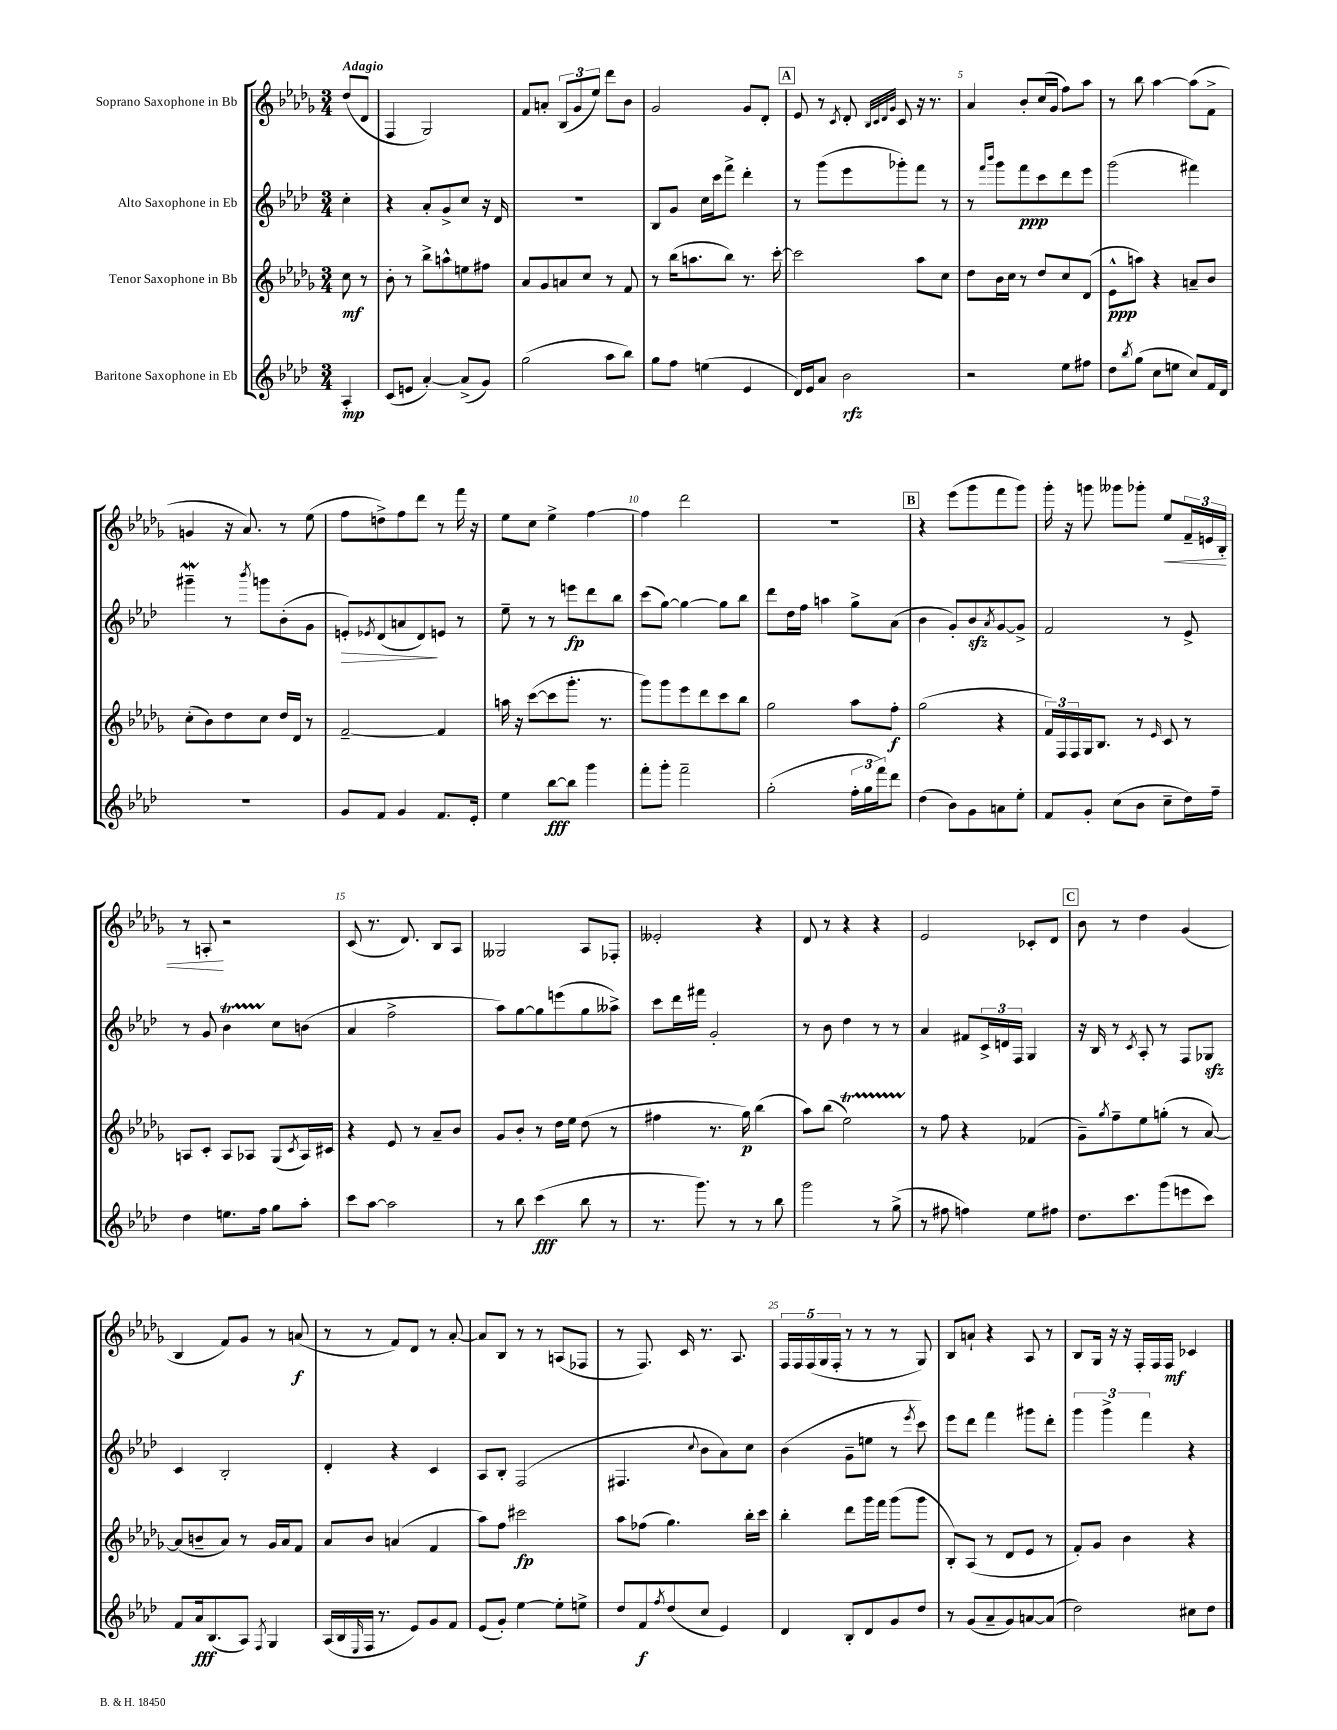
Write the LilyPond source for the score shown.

<<
\new StaffGroup <<
\new Staff = "s0" \with { instrumentName = "Soprano Saxophone in Bb" } {
    \clef treble \key des \major \numericTimeSignature \time 3/4 \partial 4 \tempo "Adagio"
    des''8( des'8 |
    f4 ges2) |
    f'8 a'8-. \tuplet 3/2 { bes8( ges'8 ees''8) } des'''8 bes'8 |
    ges'2 ges'8 des'8-. |
    \mark \markup { \box "A" } ees'8 r8 \acciaccatura { c'8 } des'8-. \grace { bes32 c'32 des'32 ges'32 } c'8 r16 r8. |
    aes'4 bes'8-. c''16( ges'16 f''8) aes''8 |
    r8 bes''8 aes''4~ aes''8( f'8-> |
    g'4 r16 aes'8.) r8 ees''8( |
    f''8 d''8->) f''8 des'''8 r8 f'''16 r16 |
    ees''8 c''8 ees''4-> f''4~ |
    f''4 des'''2 |
    R2. |
    \mark \markup { \box "B" } r4 ees'''8( ges'''8 f'''8 ges'''8) |
    ges'''16-. r16 g'''8 geses'''8 ges'''8-. ees''8\< \tuplet 3/2 { f'16-- e'16 bes16-. } |
    r8 a8-.\! r2 |
    c'8( r8. des'8.) bes8 aes8 |
    geses2 aes8 fes8-. |
    eeses'2-. r4 |
    des'8 r8 r4 r4 |
    ees'2 ces'8-. des'8 |
    \mark \markup { \box "C" } bes'8 r8 des''4 ges'4( |
    bes4 f'8) ges'8 r8 a'8\f( |
    r8 r8 f'8) des'8 r8 aes'8~-. |
    aes'8 bes8 r8 r8 a8( fes8 |
    r8 f8.) c'16 r8. aes8. |
    \tuplet 5/4 { f16 f16 f16( ges16 f16-. } r8 r8 r8 ges8) |
    bes8 a'8-! r4 aes8 r8 |
    bes8 ges16 r16 r16 f16-. f16 f16\mf ces'4 \bar "|." |
}
\new Staff = "s1" \with { instrumentName = "Alto Saxophone in Eb" } {
    \clef treble \key aes \major \numericTimeSignature \time 3/4 \partial 4
    c''4-. |
    r4 aes'8-. g'8-> c''8 r16 des'16 |
    R2. |
    bes8 g'8 c''16 c'''16 f'''8-> des'''4-. |
    \mark \markup { \box "A" } r8 g'''8( ees'''8 ges'''8-.) f'''8 r8 |
    r8 \grace { f'''16 bes'''16 } g'''8 f'''8\ppp c'''8 des'''8 ees'''8 |
    g'''2( fis'''4) |
    gis'''4--\mordent r8 \acciaccatura { bes'''8 } g'''8 bes'8-.( g'8 |
    e'8-.\>) \acciaccatura { ees'8 } des'8( a'8 des'8\!) e'8 r8 |
    ees''8-- r8 r8 e'''8\fp des'''8 bes''8 |
    c'''8( g''8~) g''4~ g''8 bes''8 |
    des'''8 des''16 f''16 a''4 g''8-> aes'8( |
    \mark \markup { \box "B" } bes'4 g'8-.) bes'8\sfz \acciaccatura { aes'8 } g'8~ g'8-> |
    f'2 r8 ees'8-> |
    r8 g'8 bes'4\startTrillSpan c''8\stopTrillSpan b'8( |
    aes'4 f''2-> |
    aes''8) g''8~ g''8 e'''8( g''8 aeses''8->) |
    c'''8 des'''16 fis'''16 g'2-. |
    r8 bes'8 des''4 r8 r8 |
    aes'4 fis'8 \tuplet 3/2 { c'16-> d'16 f16 } g4 |
    \mark \markup { \box "C" } r16 bes16 r8 \acciaccatura { c'8 } aes8-. r8 f8 ges8\sfz |
    c'4 bes2-. |
    des'4-. r4 c'4 |
    aes8 bes8-. f2( |
    fis4. \appoggiatura { c''8 } bes'8 aes'8) c''8 |
    bes'4( g'8-- e''8 r8 \acciaccatura { ees'''8 } c'''8) |
    ees'''8 des'''8 f'''4 gis'''8 des'''8-. |
    \tuplet 3/2 { g'''4 g'''4-> f'''4 } r4 \bar "|." |
}
\new Staff = "s2" \with { instrumentName = "Tenor Saxophone in Bb" } {
    \clef treble \key des \major \numericTimeSignature \time 3/4 \partial 4
    c''8\mf r8 |
    bes'8-. r8 bes''8-> a''8-^ e''8 fis''8 |
    aes'8 ges'8 a'8 c''8 r8 f'8 |
    r8 bes''16( a''8. bes''8) r8. c'''16~-. |
    \mark \markup { \box "A" } c'''2 aes''8 c''8 |
    des''8 bes'16 c''16 r8 des''8 c''8 des'8( |
    ees'8-^\ppp a''8) r4 a'8-- bes'8 |
    c''8-.( bes'8) des''8 c''8 des''16 des'16 r8 |
    f'2~-- f'4 |
    a''16 r16 c'''8~( c'''8 ges'''8.-. r8. |
    ges'''8) ges'''8 ees'''8 des'''8 c'''8 bes''8 |
    ges''2 aes''8 f''8-.\f |
    \mark \markup { \box "B" } ges''2( r4 |
    \tuplet 3/2 { f'16) f16 f16 } ges16 bes8. r8 \grace { ees'16 } c'8 r8 |
    a8 c'8-. a8 aes8 ges8( \acciaccatura { c'8 } aes16) cis'16 |
    r4 ees'8 r8 aes'8-- bes'8 |
    ges'8 bes'8-. r8 des''16 ees''16 des''8( r8 |
    fis''4 r8. ges''16\p) bes''4( |
    aes''8) bes''8( ees''2\startTrillSpan) |
    r8\stopTrillSpan f''8 r4 fes'4( |
    \mark \markup { \box "C" } ges'8--) \acciaccatura { ges''8 } f''8-- ees''8 g''8-.( r8 aes'8~) |
    aes'8( b'8-- aes'8) r8 ges'16 aes'16 f'8 |
    aes'8 bes'8 a'4( f'4 |
    aes''8) f''8 cis'''2\fp |
    aes''8 fes''8( ges''4.) bes''16-. c'''16 |
    bes''4-. des'''8 ges'''16 f'''16 ges'''8( ges'''8 |
    bes8-.) aes8( r8 des'8 ees'8 r8 |
    f'8-.) ges'8 bes'4 r4 \bar "|." |
}
\new Staff = "s3" \with { instrumentName = "Baritone Saxophone in Eb" } {
    \clef treble \key aes \major \numericTimeSignature \time 3/4 \partial 4
    aes4-.\mp |
    c'8( e'8 aes'4~-.) aes'8->( g'8) |
    g''2( aes''8 bes''8) |
    g''8 f''8 e''4( ees'4 |
    \mark \markup { \box "A" } des'16) ees'16 aes'8 bes'2\rfz |
    r2 ees''8 fis''8 |
    des''8 \acciaccatura { bes''8 } g''8( c''8 e''8 c''8) f'16 des'16 |
    R2. |
    g'8 f'8 g'4 f'8. ees'16-. |
    ees''4 bes''8~\fff bes''8 g'''4 |
    f'''8-. g'''8-. f'''2-- |
    g''2-.( \tuplet 3/2 { f''16-. g''16 f'''16) } des'''8 |
    \mark \markup { \box "B" } des''4( bes'8) g'8 a'8 ees''8-. |
    f'8 g'8-. c''8( bes'8 c''8-- des''16) f''16-- |
    des''4 e''8. f''16 g''8 aes''8-. |
    c'''8 aes''8~ aes''2 |
    r8 bes''8 c'''4\fff( bes''8 r8 |
    r8. g'''8.) r8 r8 bes''8 |
    g'''2 r8 g''8->( |
    r8 fis''8 f''4) ees''8 fis''8 |
    \mark \markup { \box "C" } des''8. c'''8. g'''8( e'''8 c'''8) |
    f'8 aes'16\fff bes8.( aes8) \acciaccatura { f8 } g4 |
    aes16( bes16 \grace { ees16 } f16 r8. ees'8) g'8 f'8 |
    ees'8( g'8-.) ees''4~ ees''8-. e''8-> |
    des''8 f'8\f \acciaccatura { f''8 } des''8( c''8 ees'4) |
    des'4 bes8-. des'8 g'8 des''8 |
    r8 g'8( aes'8-- g'8) a'8~ a'8( |
    des''2) cis''8 des''8 \bar "|." |
}
>>
>>
\layout { \context { \Score \override BarNumber.break-visibility = ##(#f #t #t) barNumberVisibility = #(every-nth-bar-number-visible 5) } }
